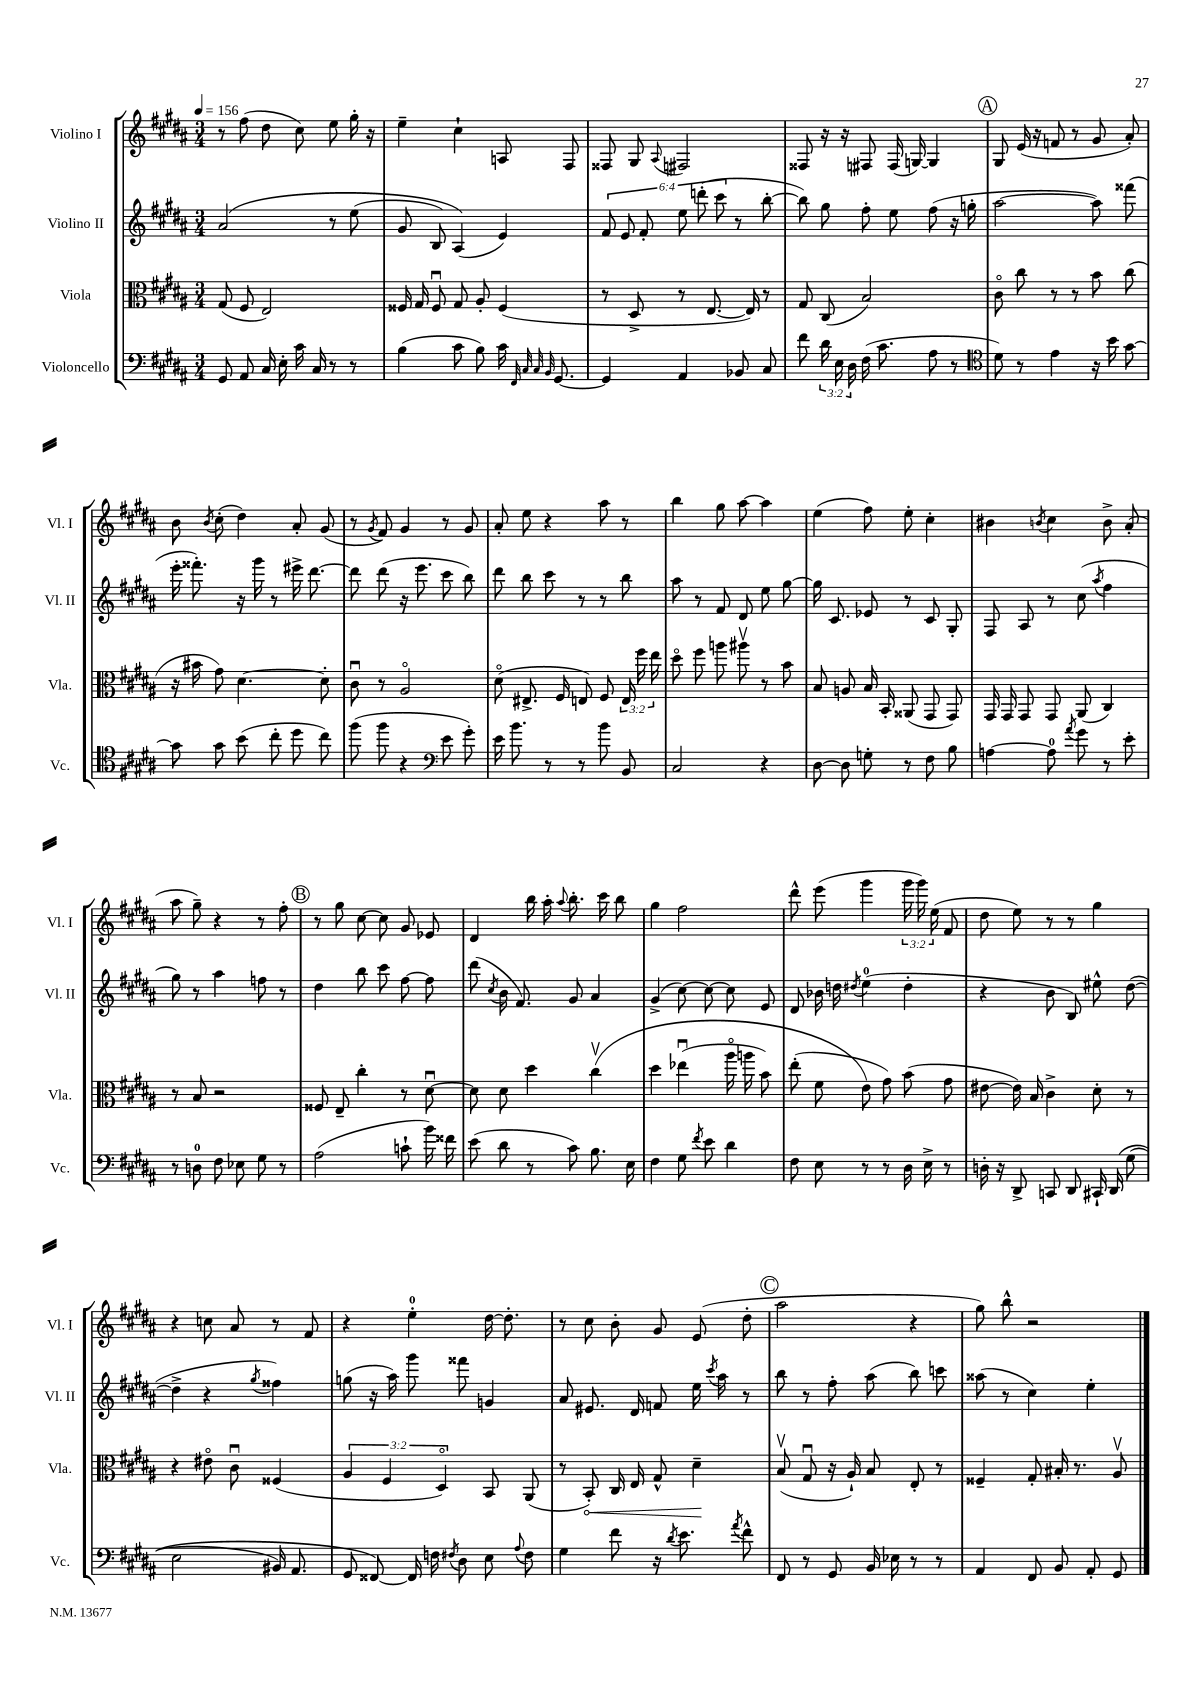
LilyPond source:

<<
\new StaffGroup <<
\new Staff = "s0" \with { instrumentName = "Violino I" shortInstrumentName = "Vl. I" } {
    \clef treble \key b \major \numericTimeSignature \time 3/4 \override Staff.TupletNumber.text = #tuplet-number::calc-fraction-text \tempo 4 = 156
    \autoBeamOff r8 fis''8( dis''8 cis''8) e''8 gis''16-. r16 |
    e''4-- cis''4-! a8 fis8 |
    fisis8 gis8 \appoggiatura { ais8 } fis2 |
    fisis8 r16 r16 fis8 fis16( g16~) g4 |
    \mark \markup { \circle "A" } gis8 e'16( r16 f'8 r8 gis'8 ais'8-.) |
    b'8 \acciaccatura { b'8 } cis''8-.( dis''4) ais'8-. gis'8( |
    r8 \acciaccatura { gis'8 } fis'8) gis'4 r8 gis'8 |
    ais'8-. e''8 r4 ais''8 r8 |
    b''4 gis''8 ais''8~ ais''4 |
    e''4( fis''8) e''8-. cis''4-. |
    bis'4 \acciaccatura { b'8 } cis''4 b'8-> ais'8-.( |
    ais''8 gis''8--) r4 r8 fis''8-. |
    \mark \markup { \circle "B" } r8 gis''8 cis''8~ cis''8 gis'8 ees'8 |
    dis'4 b''16 ais''16-. \appoggiatura { ais''8 } b''8.-. cis'''16 b''8 |
    gis''4 fis''2 |
    dis'''8-^ e'''8( gis'''4 \tuplet 3/2 { gis'''16 gis'''16) e''16( } fis'8 |
    dis''8 e''8) r8 r8 gis''4 |
    r4 c''8 ais'8 r8 fis'8 |
    r4 e''4-0-. dis''16~ dis''8.-. |
    r8 cis''8 b'8-. gis'8 e'8( dis''8-. |
    \mark \markup { \circle "C" } ais''2 r4 |
    gis''8) b''8-^ r2 \bar "|." |
}
\new Staff = "s1" \with { instrumentName = "Violino II" shortInstrumentName = "Vl. II" } {
    \clef treble \key b \major \numericTimeSignature \time 3/4 \override Staff.TupletNumber.text = #tuplet-number::calc-fraction-text
    \autoBeamOff ais'2\( r8 e''8( |
    gis'8 b8) ais4(\) e'4) |
    \tuplet 6/4 { fis'8 e'8 fis'8-. e''8 d'''8-.( cis'''8 } r8 b''8~-. |
    b''8) gis''8 fis''8-. e''8 fis''8( r16 g''16-. |
    \mark \markup { \circle "A" } ais''2~ ais''8) fisis'''8( |
    e'''16-. fisis'''8.-.) r16 gis'''16 r8 eis'''16-> dis'''8.~ |
    dis'''8 dis'''8( r16 e'''8. cis'''8 b''8) |
    dis'''8 b''8 cis'''8 r8 r8 b''8 |
    ais''8 r8 fis'8 dis'8 e''8 gis''8~ |
    gis''16 cis'8. ees'8 r8 cis'8 gis8-. |
    fis8 ais8 r8 cis''8( \acciaccatura { ais''8 } fis''4 |
    gis''8) r8 ais''4 f''8 r8 |
    \mark \markup { \circle "B" } dis''4 b''8 cis'''8 fis''8~ fis''8 |
    dis'''8( \acciaccatura { cis''8 } b'16 fis'8.) gis'8 ais'4 |
    gis'4->( cis''8~) cis''8~ cis''8 e'8 |
    dis'8 bes'16 d''16 \acciaccatura { dis''8 } e''4-0( dis''4-. |
    r4 b'8 b8) eis''8-^ dis''8~( |
    dis''4-> r4 \acciaccatura { gis''8 } fisis''4) |
    g''8( r16 ais''16) gis'''8 fisis'''8 g'4 |
    ais'8 eis'8. dis'16 f'8 e''16 \acciaccatura { cis'''8 } ais''16 r8 |
    \mark \markup { \circle "C" } b''8 r8 fis''8-. ais''8( b''8) c'''8 |
    aisis''8( r8 cis''4) e''4-. \bar "|." |
}
\new Staff = "s2" \with { instrumentName = "Viola" shortInstrumentName = "Vla." } {
    \clef alto \key b \major \numericTimeSignature \time 3/4 \override Staff.TupletNumber.text = #tuplet-number::calc-fraction-text
    \autoBeamOff gis8( fis8 e2) |
    fisis16 gis16 fisis8\downbow gis8 ais8-. fisis4( |
    r8 dis8-> r8 e8.~ e16) r8 |
    gis8 cis8( b2) |
    \mark \markup { \circle "A" } cis'8\flageolet cis''8 r8 r8 b'8 cis''8( |
    r16 bis'16 gis'8) dis'4.~ dis'8-. |
    cis'8\downbow r8 ais2\flageolet |
    dis'8\flageolet( eis8.-> fis16 e8) fis8 \tuplet 3/2 { e16 fis''16 e''16 } |
    dis''8\flageolet fis''8 a''8 ais''8\upbow r8 b'8 |
    b8 a8 b16 b,16-. aisis,8( gis,8 gis,8) |
    gis,16 gis,16 gis,8 gis,8 ais,8( cis4) |
    r8 b8 r2 |
    \mark \markup { \circle "B" } fisis8 e8-- cis''4-. r8 dis'8~\downbow |
    dis'8 dis'8 dis''4 cis''4\upbow\( |
    dis''4 ees''4\downbow( ais''16\flageolet a''16 b'8) |
    e''8-.( fis'8 e'8\) gis'8) b'8( gis'8 |
    eis'8~ eis'16) b16 cis'4-> dis'8-. r8 |
    r4 eis'8\flageolet cis'8\downbow fisis4( |
    \tuplet 3/2 { ais4 fis4 dis4\flageolet) } b,8 ais,8( |
    r8 \once \override Hairpin.circled-tip = ##t b,8-.\<) cis16 e16 gis8-^ dis'4--\! |
    \mark \markup { \circle "C" } b8\upbow( gis8\downbow r16 ais16-!) b8 e8-. r8 |
    fisis4-- gis8-. bis16-. r8. ais8\upbow \bar "|." |
}
\new Staff = "s3" \with { instrumentName = "Violoncello" shortInstrumentName = "Vc." } {
    \clef bass \key b \major \numericTimeSignature \time 3/4 \override Staff.TupletNumber.text = #tuplet-number::calc-fraction-text
    \autoBeamOff gis,8 ais,8 cis16 e16-. cis'16 cis16 r8 r8 |
    b4( cis'8 b8) cis'16 \grace { fis,32 cis32 cis32 b,32 } gis,8.~ |
    gis,4 ais,4 bes,8 cis8 |
    fis'8 \tuplet 3/2 { dis'16 e16 dis16 } fis16( cis'8. ais8 r8 |
    \mark \markup { \circle "A" } \clef tenor dis'8) r8 e'4 r16 b'16 gis'8~ |
    gis'8 gis'8 b'8( cis''8-. dis''8 cis''8) |
    fis''8( fis''8 r4 \clef bass e'8 gis'8-.) |
    e'16 b'8. r8 r8 b'8 b,8 |
    cis2 r4 |
    dis8~ dis8 g8-. r8 fis8 b8 |
    a4~ a8-0 \acciaccatura { ais'8 } gis'8 r8 e'8-. |
    r8 d8-0 fis8 ees8 gis8 r8 |
    \mark \markup { \circle "B" } ais2( c'8-! b'16) fisis'16 |
    e'8( dis'8 r8 cis'8) b8. e16 |
    fis4 gis8 \acciaccatura { fis'8 } e'8 dis'4 |
    fis8 e8 r8 r8 dis16 e16-> r8 |
    d16-. r16 dis,8-> c,8 dis,8 cis,16-! dis,16\( gis8( |
    e2 bis,16) ais,8. |
    gis,8 fisis,8~\) fisis,16 f16 \acciaccatura { fis8 } dis8 e8 \appoggiatura { ais8 } fis8 |
    gis4 fis'8 r16 \acciaccatura { dis'8 } e'8. \acciaccatura { ais'8 } fis'8-^ |
    \mark \markup { \circle "C" } fis,8 r8 gis,8 b,16 ees16 r8 r8 |
    ais,4 fis,8 b,8 ais,8-. gis,8 \bar "|." |
}
>>
>>
\layout { \context { \Score \remove "Bar_number_engraver" } }
